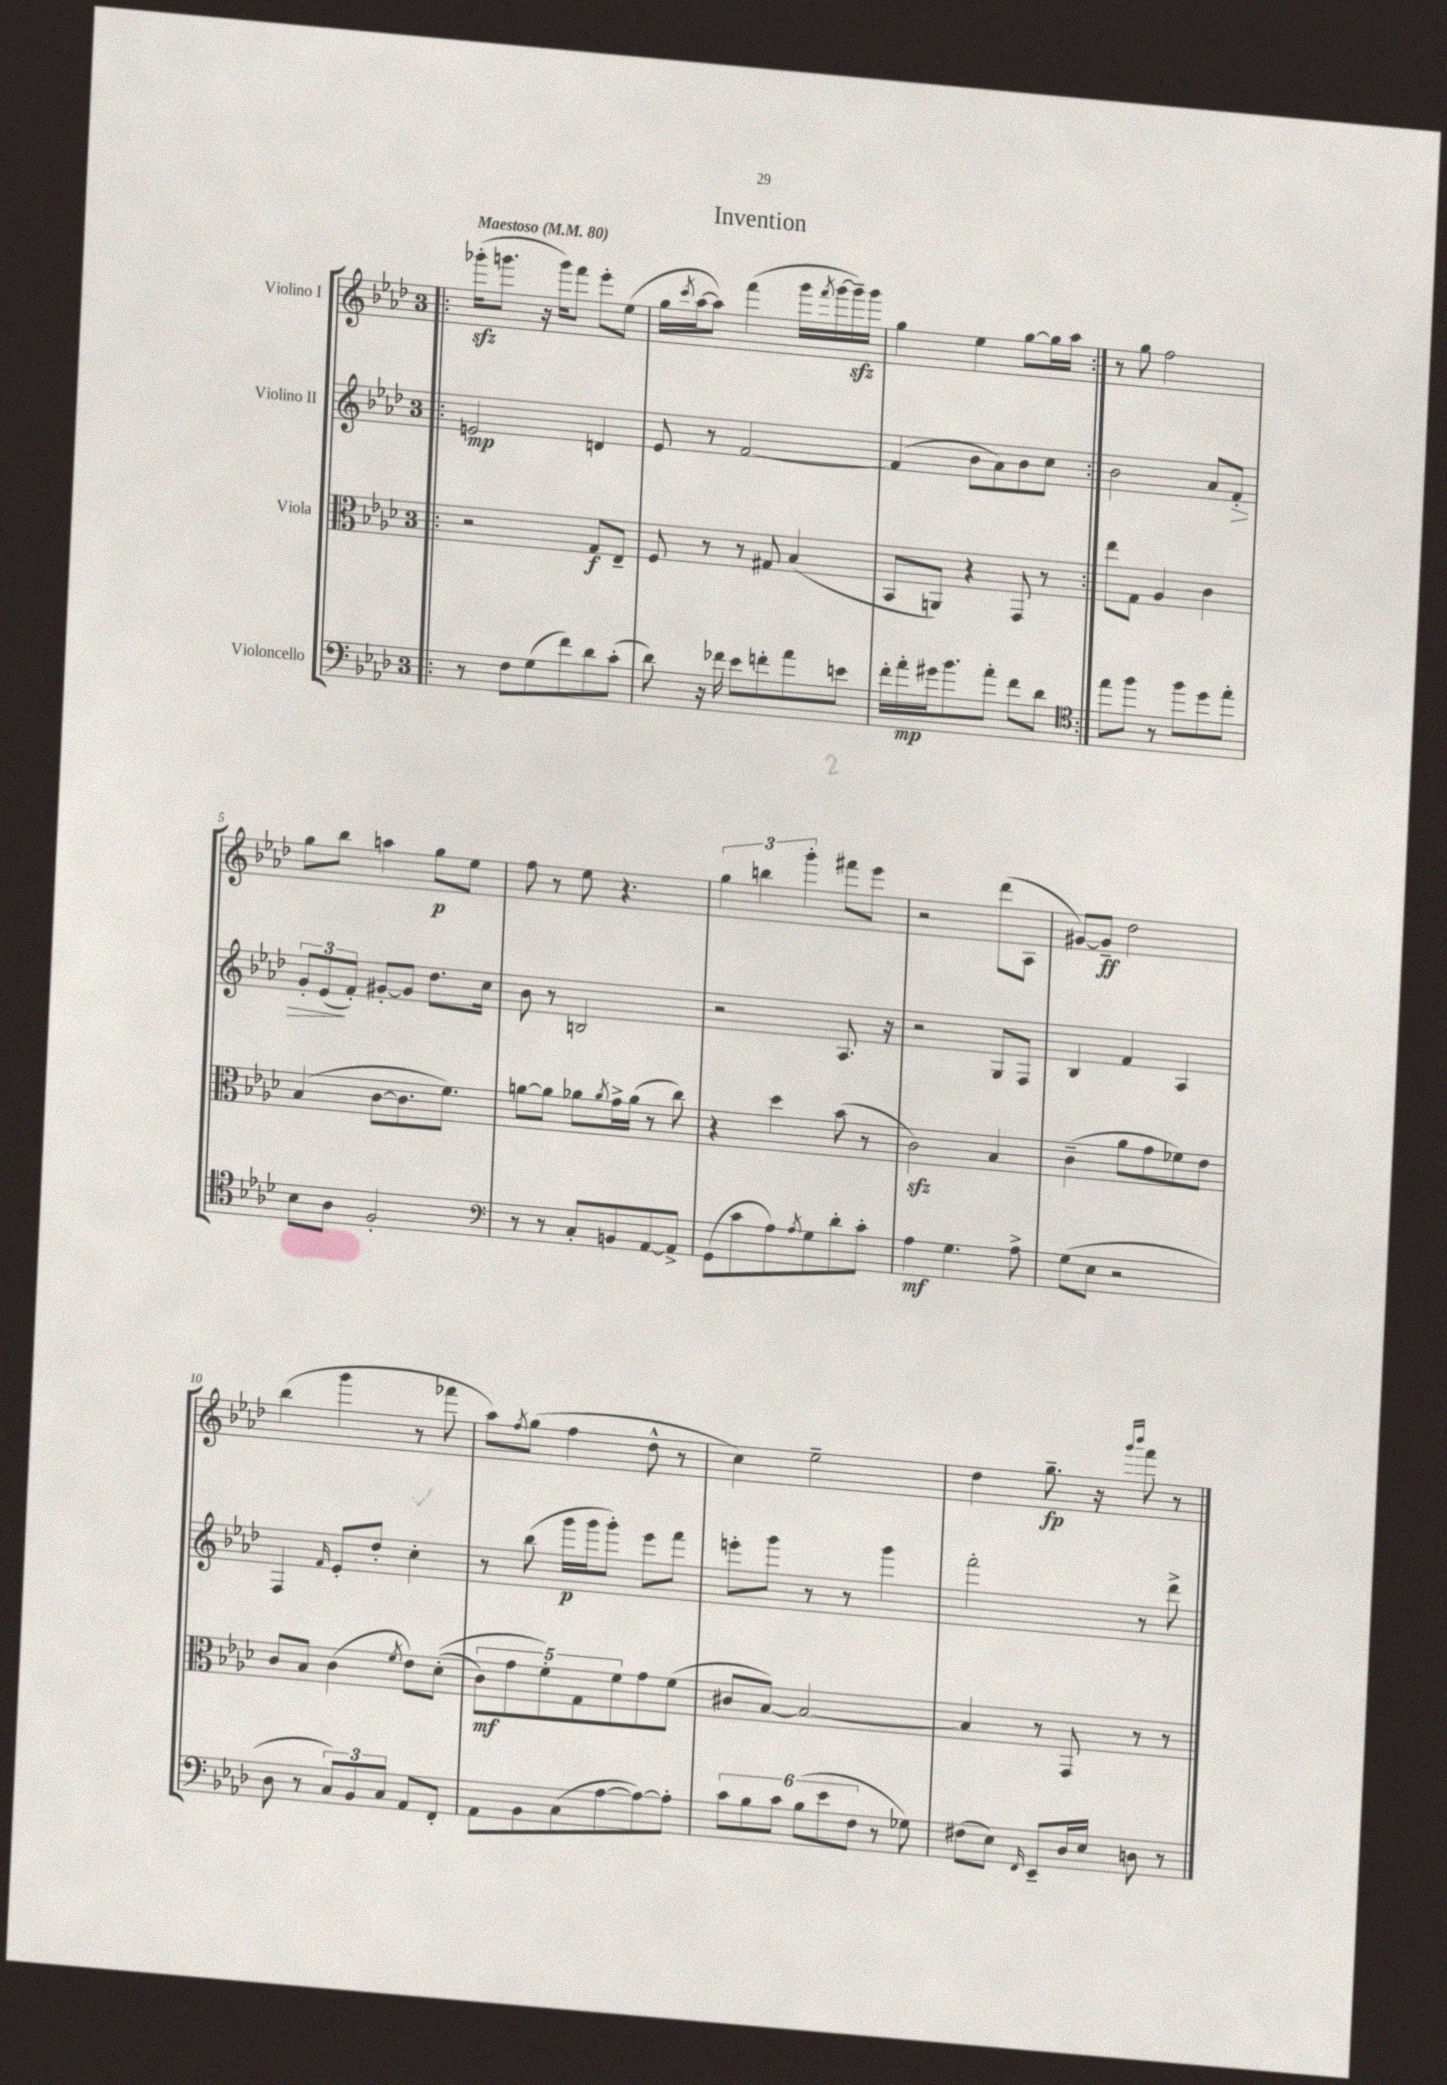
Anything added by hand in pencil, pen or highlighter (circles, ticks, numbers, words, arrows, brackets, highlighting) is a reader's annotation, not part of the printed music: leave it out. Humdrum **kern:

**kern	**kern	**kern	**kern
*staff4	*staff3	*staff2	*staff1
*clefF4	*clefC3	*clefG2	*clefG2
*k[b-e-a-d-]	*k[b-e-a-d-]	*k[b-e-a-d-]	*k[b-e-a-d-]
*M3/4	*M3/4	*M3/4	*M3/4
*MM80	*MM80	*MM80	*MM80
=!|:	=!|:	=!|:	=!|:
8r	2r	2e/	(16ggg-'\LK
.	.	.	8.ggg\J
8F\L	.	.	.
(8G\	.	.	16r
.	.	.	16ggg\LK)
8f\)	.	.	8fff\J
8d-\	8G/L	4d/	8eee-'\L
(8c'\J	8E-~/J	.	(8ee-\J
=	=	=	=
8d-\)	8F/	8e-/	16gg\LL
.	.	.	8qccc/
.	.	.	[16aa-\J
16r	8r	8r	8aa-\]J)
16f-\	.	.	.
8e-\L	8r	[2f/	(4fff\
8f'\	8G#/	.	.
8a-\	(4B-/	.	16ggg\LL
.	.	.	8qfff/
.	.	.	[16ggg\
8e\J	.	.	16ggg~\])
.	.	.	16ggg\JJ
=	=	=	=
16f'\LL	8BB-/L	(4f/]	4gg\
16a-'\	.	.	.
16g#\J	8AA/J)	.	.
8.b-\	.	.	.
.	4r	8b-\L	4ee-\
8a-'\J	.	8a-\)	.
8f\L	8GG/	8b-\	[8gg\L
8d-\J	8r	8cc\J	16gg\]L
.	.	.	16aa-\JJ
=:|!	=:|!	=:|!	=:|!
*clefC4	*	*	*
8ee-\L	8ee-\L	2b-\	8r
8ff\J	8G\J	.	8gg\
8r	4A-/	.	2ff\
8ff\L	.	.	.
8dd-\	4c\	8a-/L	.
8ee-'\J	.	8f'/J	.
=	=	=	=
8B-\L	(4B-/	12g'/L	8gg\L
.	.	(12e-/	.
8A-\J	.	.	8bb-\J
.	.	12f'/J)	.
2F'/	[8c\L	[8g#'/L	4aa\
.	8.c\]	8g#/]J	.
.	.	8.dd-\L	8gg\L
.	8.f\J)	.	.
.	.	.	8ee-\J
.	.	16cc\Jk	.
=	=	=	=
*clefF4	*	*	*
8r	[8a\L	8b-\	8ff\
8r	8a\]J	8r	8r
8C'/L	8a-\L	2B/	8ee-\
.	8qa-/	.	.
8BB/	16g^\L	.	4.r
.	(16a-\JJ	.	.
[8AA-/	8r	.	.
8AA-^/]J	8cc\)	.	.
=	=	=	=
(8GG\L	4r	2r	6gg\
8c\	.	.	.
.	.	.	6bb\
8A-\)	4dd-\	.	.
.	.	.	6ggg'\
8qA-/	.	.	.
8G\	.	.	.
8d-'\	(8b-\	8.A-/	8fff#\L
8c'\J	8r	.	8eee-\J
.	.	16r	.
=	=	=	=
4A-\	2c\)	2r	2r
4.G\	.	.	.
.	4B-/	8G/L	(8ddd-\L
8A-^\	.	8F/J	8A-\J
=	=	=	=
(8G\L	(4c~\	4B-/	[8g#/L)
8E-\J	.	.	8g#~/]J
2r	8a-\L	4f/	2dd-\
.	8g\	.	.
.	8f-\)	4A-/	.
.	8e-\J	.	.
=	=	=	=
8D-\	8c/L	4F/	(4bb-\
8r	8B-/J	.	.
.	.	16qqf/	.
12C/L)	(4c\	8e-'/L	4ggg\
12BB-/	.	.	.
.	.	8dd-'/J	.
12C/J	.	.	.
.	8qf/	.	.
8AA-/L	8e-\L)	4cc'\	8r
8FF'/J	&((8d-'\J	.	8fff-\
=	=	=	=
8AA-\L	10c\L)	8r	8aa-\L)
.	10g\	.	.
.	.	.	8qff/
8BB-\	.	(8bb-\	(8gg\J
.	10f'\&)	.	.
(8C\	.	16ggg\LL	4ff\
.	10G\	.	.
.	.	16ggg\J	.
[8A-\	.	8ggg'\J)	.
.	10f\	.	.
8A-\_)	8g\	8eee-\L	8dd-^^\
8A-'\]J	(8f\J	8fff\J	8r
=	=	=	=
12c\L	8c#/L	8eee'\L	4cc\)
12B-\	.	.	.
.	[8B-/J)	8ggg\J	.
12c\J	.	.	.
(12B-\L	2B-/_	8r	2ee-~\
12e-\	.	.	.
.	.	8r	.
12F\J	.	.	.
8r	.	4ggg\	.
8G-\)	.	.	.
=	=	=	=
(8F#\L	4B-/]	2fff'\	4dd-\
8E-\J)	.	.	.
16qqFF/	.	.	.
8EE-~/L	8r	.	8.gg~\
16D-/L	8GG/	.	.
16E-/JJ	.	.	16r
.	.	.	16qqggg/LL
.	.	.	16qqbbb-/JJ
8D\	8r	8r	8fff\
8r	8r	8ddd-^\	8r
==	==	==	==
*-	*-	*-	*-
